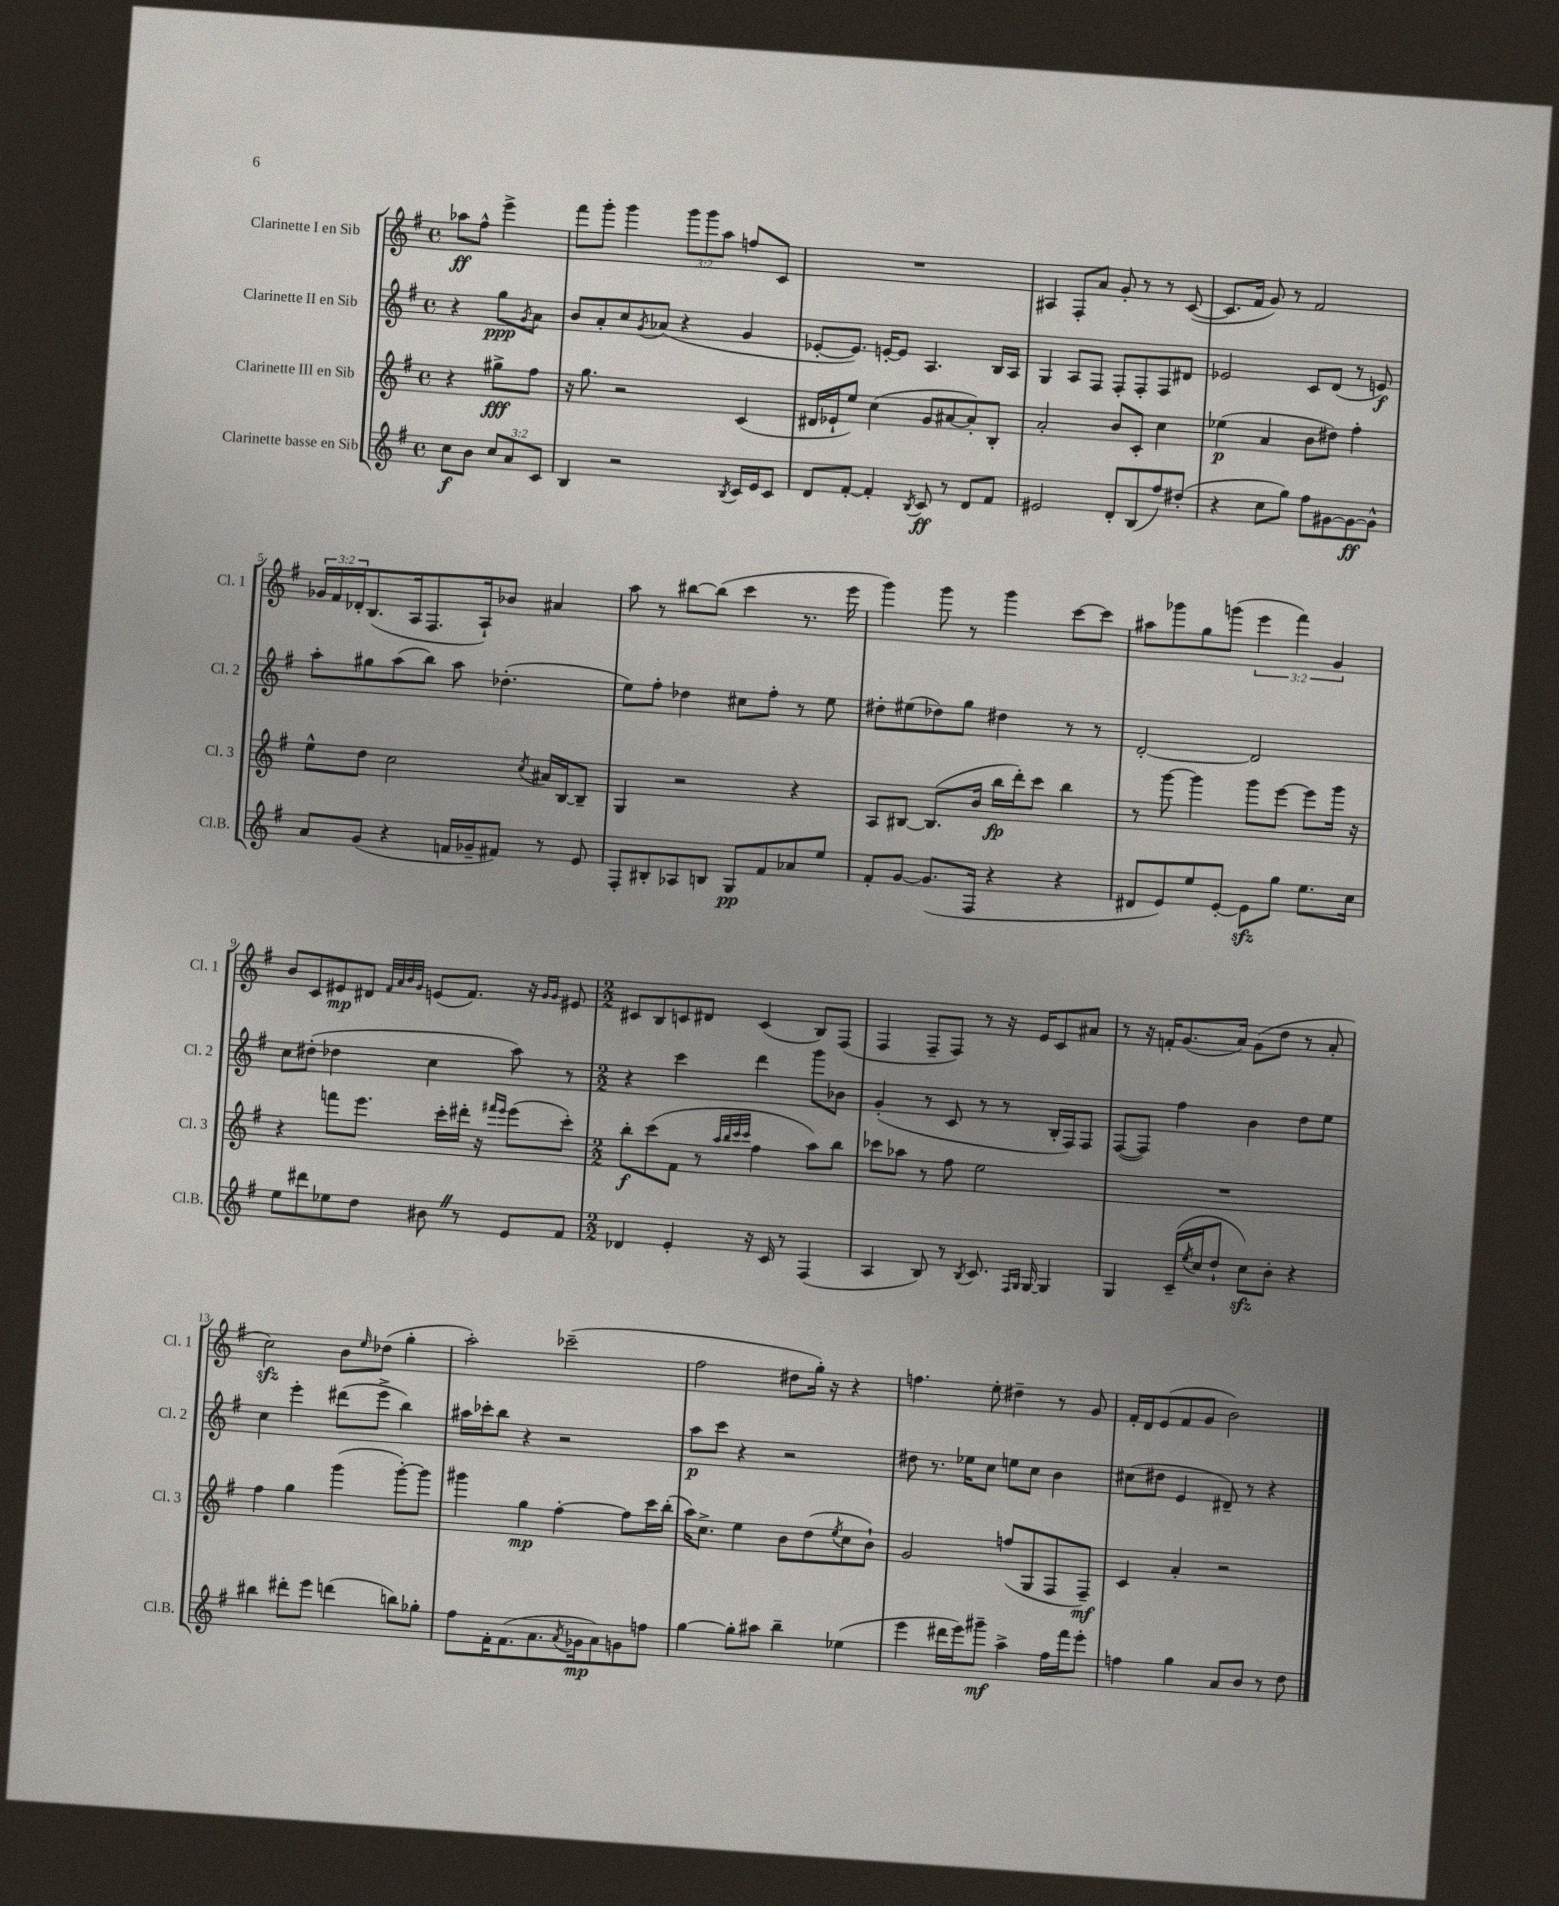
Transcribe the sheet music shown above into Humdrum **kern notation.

**kern	**kern	**kern	**kern
*staff4	*staff3	*staff2	*staff1
*clefG2	*clefG2	*clefG2	*clefG2
*k[f#]	*k[f#]	*k[f#]	*k[f#]
*M4/4	*M4/4	*M4/4	*M4/4
*met(c)	*met(c)	*met(c)	*met(c)
8cc	4r	4r	8aa-
8b	.	.	8ff#^^
12cc	8gg#^	8gg	4eee^
12a	.	.	.
.	.	8qg	.
.	8ff#	8a	.
12c	.	.	.
=	=	=	=
4B	16r	8b	8fff#
.	8.gg	.	.
.	.	8a'	8ggg'
2r	2r	8cc	4ggg
.	.	8qg	.
.	.	(8a-	.
.	.	4r	12ggg
.	.	.	12ggg
.	.	.	12aa
8qB	.	.	.
16c	(4c	4g	8ff
16e	.	.	.
8c	.	.	8c
=	=	=	=
8d	16d#	[8e-'	1r
.	16e-`	.	.
[8f#'	8ee)	8.e-])	.
4f#']	(4cc	.	.
.	.	[16e'	.
.	.	8e]	.
8qB	.	.	.
8c	8g	4.A	.
8r	[8a#	.	.
8d	8a#'])	.	.
8f#	8B'	16B	.
.	.	16A	.
=	=	=	=
2e#	2a'	4G	4A#
.	.	8A	8F#'
.	.	8F#	8a
8d'	8b	8F#'	8g'
(8B	8c'	8F#'	8r
8ff#)	4cc	8F#	8r
(8dd#'	.	8d#	([8c
=	=	=	=
4r	(4ee-	2e-	8.c]
.	.	.	16f#
8cc	4a	.	8g)
8gg)	.	.	8r
8ff#	8b	8c	2f#
[8g#	8dd#)	(8d	.
8g#_	4ff#'	8r	.
8g#^^]	.	8e)	.
=	=	=	=
8a	8ee^^	8aa'	24g-
.	.	.	24f#
.	.	.	24d-'
(8g	8dd	8gg#	(8.B
4r	2cc	(8aa	.
.	.	.	16A
.	.	8bb)	8.F#
16f	.	8aa	.
16g-~	.	.	16A`)
8f#)	.	(4.dd-'	8b-
.	8qcc	.	.
8r	16a#	.	4a#
.	[16B	.	.
8e	8B~]	.	.
=	=	=	=
8F#'	4G	8ee)	8aa
8B#'	.	8ff#'	8r
8A-	2r	4dd-	[8bb#
8B	.	.	(8bb#]
8G	.	8cc#	4ccc
8f#	.	8ff#'	.
8a-	4r	8r	8.r
8ee	.	8ee	.
.	.	.	16eee
=	=	=	=
8f#'	8A	8dd#'	4ggg)
[8g	[8B#	(8ee#	.
(8.g]	(8.B#]	8dd-)	8ggg
.	.	8gg	8r
16F#	16b	.	.
4r	16bb	4dd#	4ggg
.	16ddd')	.	.
.	8ccc	.	.
4r	4bb	8r	[8ccc
.	.	8r	8ccc]
=	=	=	=
8d#	8r	[2d'	8aa#
8e)	[8ggg	.	8ggg-
8ee	4ggg]	.	8gg
[8e'	.	.	(8ggg
8e]	8ggg	2d]	6eee
8gg	[8eee	.	.
.	.	.	6fff#)
8.ee	8eee]	.	.
.	.	.	6g
.	16ggg	.	.
16cc	16r	.	.
=	=	=	=
8ee	4r	8cc	8b
8ddd#	.	(8dd#'	8c
8ee-	8fff	4dd-	8e#
8dd	8.eee	.	8d#
.	.	.	32qqf#
.	.	.	32qqa
.	.	.	32qqb
.	.	.	32qqg
8b#	.	4cc	(8e
.	16ccc'	.	.
8r	16ddd#'	.	8.f#)
.	16r	.	.
.	16qqfff#	.	.
.	16qqeee	.	.
8e	(8eee	8aa)	.
.	.	.	16r
.	.	.	16qqg
.	.	.	16qqg
8f#	8ccc')	8r	8e#
=	=	=	=
*M2/2	*M2/2	*M2/2	*M2/2
4d-	8bb'	4r	8c#
.	(8ccc	.	8B
4e'	8f#	4ccc	8c
.	8r	.	8d#
.	32qqaa	.	.
.	32qqbb	.	.
.	32qqccc	.	.
.	32qqccc	.	.
16r	4ff#	4ddd	(4c
16c	.	.	.
8r	.	.	.
(4F#	8aa)	8ggg	8B)
.	8bb	8b-	(8F#
=	=	=	=
4A	8ccc-	(4g'	4F#
.	8aa-	.	.
8B)	8r	8r	8F#~
8r	8ff#	8c	8F#)
8qB	.	.	.
8.c	2ee	8r	8r
.	.	8r	16r
16qqF#	.	.	.
16qqG	.	.	.
[16G	.	.	16e
4G]	.	16B'	8c
.	.	16F#)	.
.	.	8F#	8a#
=	=	=	=
4G	1r	([8F#	8r
.	.	8F#])	16r
.	.	.	16f'
(16c~	.	4ff#	(8.g
8qee	.	.	.
16cc	.	.	.
8dd`	.	.	.
.	.	.	16a)
8cc)	.	4b	(8g
8b'	.	.	8dd
4r	.	8dd	8r
.	.	8ee	8a'
=	=	=	=
4bb#	4ff#	4cc	2cc)
8ddd#'	4gg	4eee'	.
8eee	.	.	.
(4ddd	(4ggg	(8ddd#	8b
.	.	.	16qqee
.	.	8eee^	(8dd-
8bb)	[8ggg')	4bb)	4gg'
8gg-'	8ggg]	.	.
=	=	=	=
8ff#	4ggg#	16aa#	2aa')
.	.	16ccc-'	.
16f#'	.	8bb	.
(8.f#	.	.	.
.	4gg	4r	.
8.a	.	.	.
.	[4ff#'	2r	(2ccc-~
8qa	.	.	.
16g-	.	.	.
8a)	.	.	.
8g	8ff#]	.	.
8ff	16ccc	.	.
.	(16bb'	.	.
=	=	=	=
[4gg	16aa)	8aa	2ff#
.	8.cc^	.	.
.	.	8ccc	.
8gg']	4ee	4r	.
8aa#	.	.	.
4bb~	8b	2r	8dd#
.	(8dd	.	16gg')
.	.	.	16r
.	8qee	.	.
(4ee-	8cc	.	4r
.	8b`)	.	.
=	=	=	=
4eee	2g	8dd#	4.ff
.	.	8.r	.
16ddd#	.	.	.
16eee)	.	16ee-	.
8ggg#~	.	8cc	8ee'
4aa^	(8ff	8ee	4dd#~
.	8G	8cc	.
16ff#	8F#	4b	8r
16fff#	.	.	.
8eee'	8F#~)	.	8g
=	=	=	=
4ff	4c	(8cc#	16f#'
.	.	.	16d
.	.	8dd#	(8e
4gg	4a'	4e	8f#
.	.	.	8g
8a	2r	8d#~)	2b)
8b	.	8r	.
8r	.	4r	.
8dd	.	.	.
==	==	==	==
*-	*-	*-	*-
